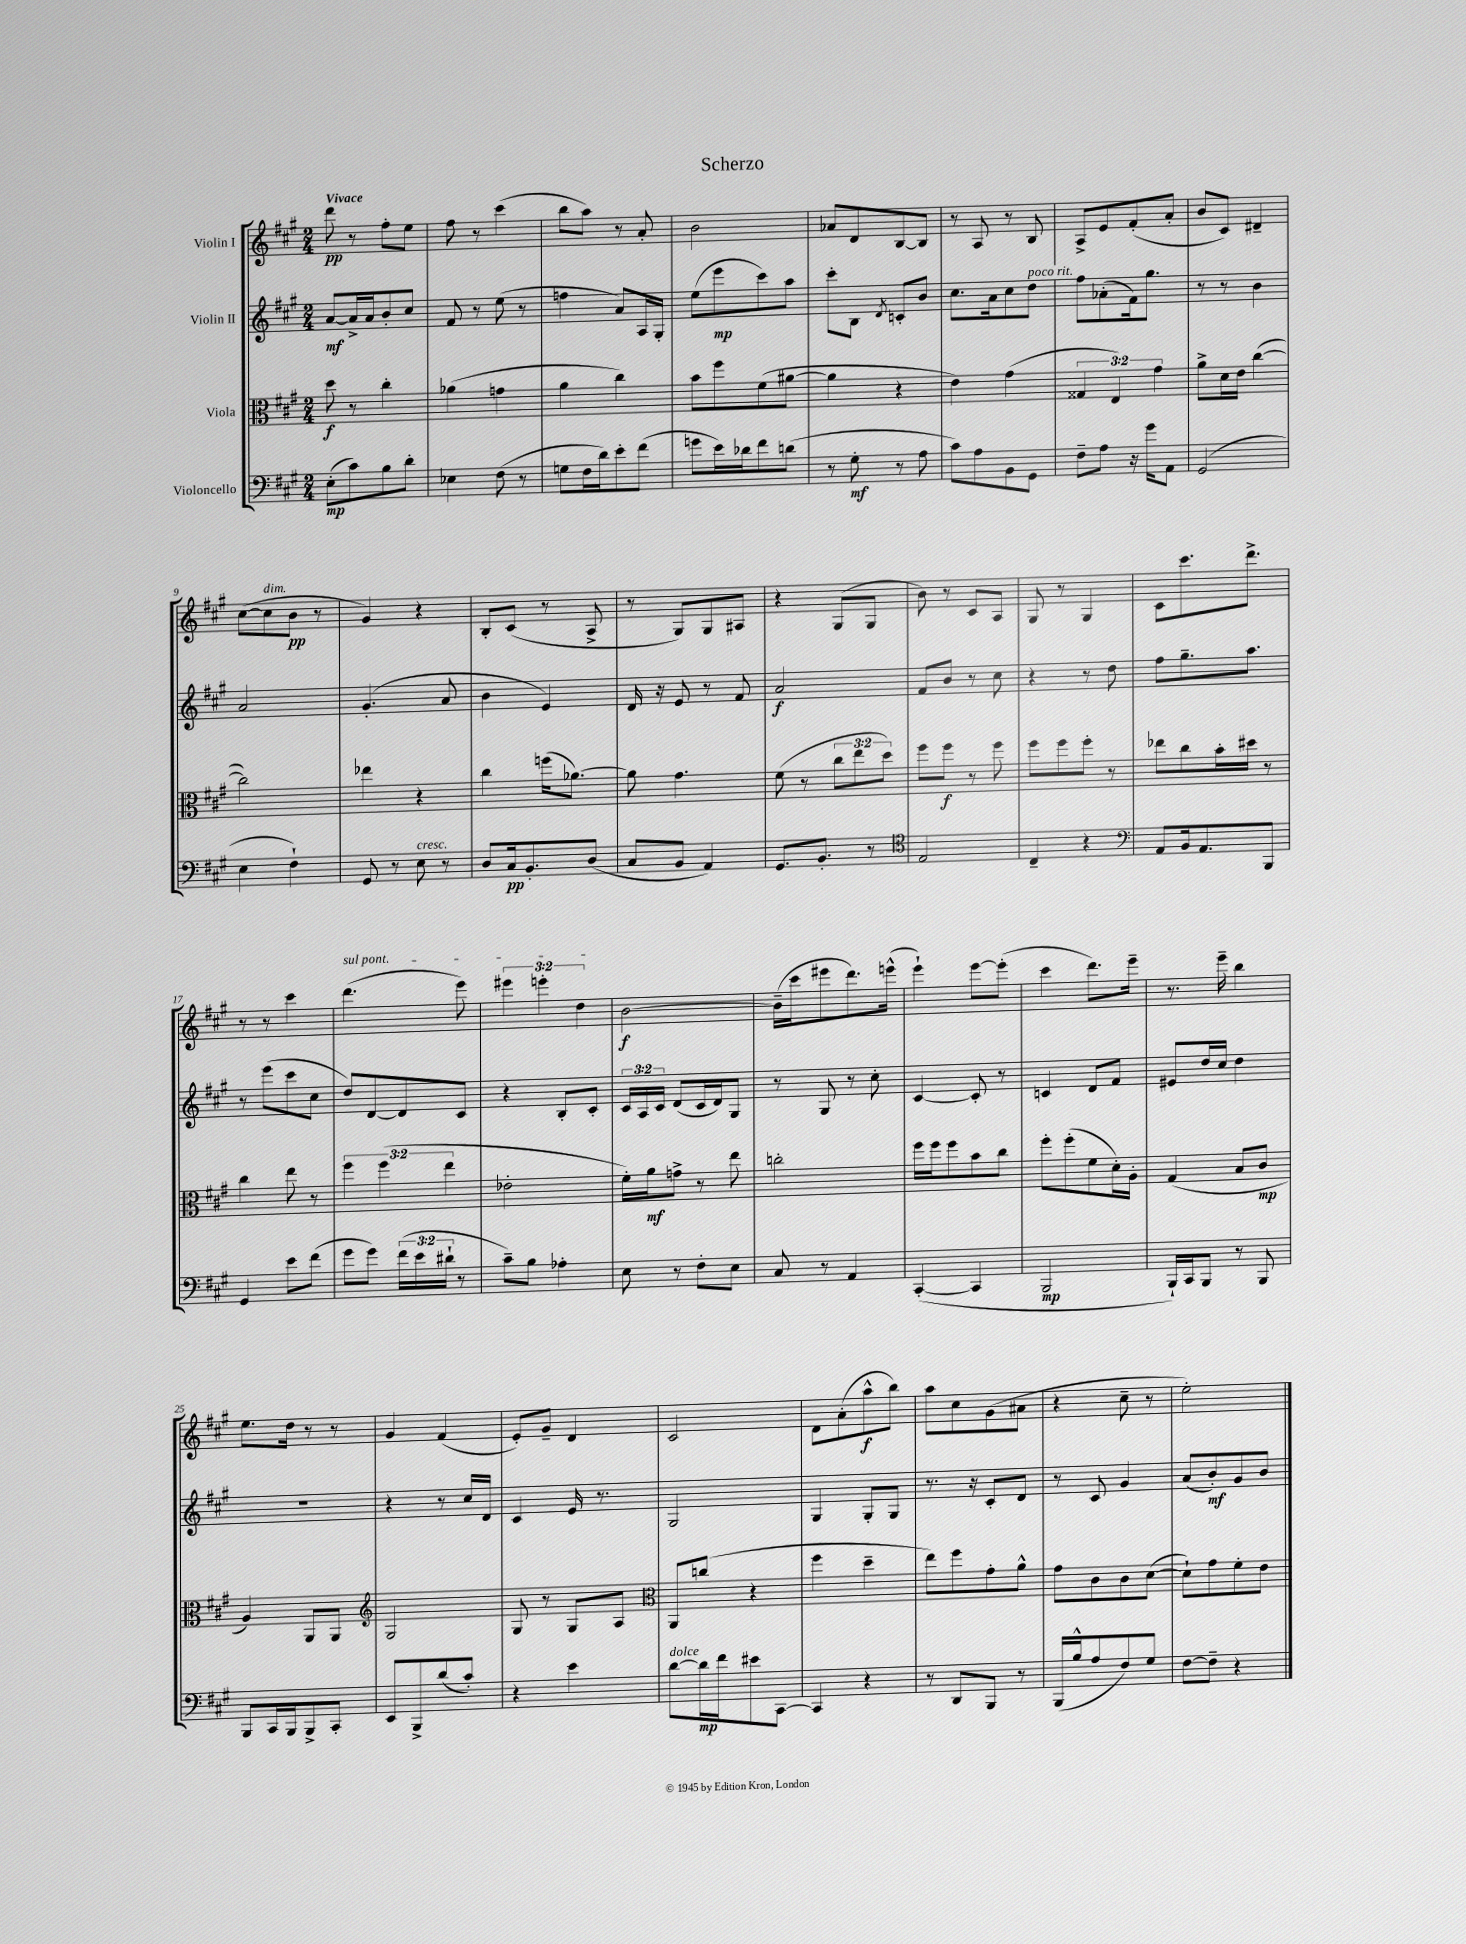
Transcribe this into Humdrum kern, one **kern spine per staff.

**kern	**kern	**kern	**kern
*staff4	*staff3	*staff2	*staff1
*clefF4	*clefC3	*clefG2	*clefG2
*k[f#c#g#]	*k[f#c#g#]	*k[f#c#g#]	*k[f#c#g#]
*M2/4	*M2/4	*M2/4	*M2/4
(8E'	8dd	[8a	8ddd
8c#)	8r	16a^]	8r
.	.	16a	.
8B	4cc#'	8b'	8ff#'
8d'	.	8cc#	8ee
=	=	=	=
4E-	(4a-	8f#	8ff#
.	.	8r	8r
(8F#	4g	(8ee	(4ccc#
8r	.	8r	.
=	=	=	=
8G	4a	4ff	8bb
16F#	.	.	8aa)
16d)	.	.	.
8e'	4cc#)	8a)	8r
(8f#	.	16A	8a'
.	.	16G#'	.
=	=	=	=
8g	8b	(8ee	2b
16e)	8ff#	8eee	.
16d-	.	.	.
8f#	(8f#	8ccc#)	.
(8d	[8a#	8aa	.
=	=	=	=
8r	4a#]	8ccc#'	8a-
8G#'	.	8B	8d
.	.	8qd	.
8r	4r	8c'	[8B
8A	.	8b	8B]
=	=	=	=
8c#)	4e)	8.cc#	8r
8A	.	.	8A
.	.	16a	.
8BB	(4g#	8cc#	8r
8GG#	.	8dd	8B
=	=	=	=
8F#~	6G##	8ff#	8A^
8A	.	(8a-'	8e
.	6E)	.	.
16r	.	16f#)	(8f#'
16g#	.	8.gg#	.
.	6g#	.	.
8AA	.	.	8a'
=	=	=	=
(2GG#	8a^	8r	8b
.	16d	8r	8c#)
.	16e	.	.
.	([4cc#	4b	4d#~
=	=	=	=
4E	2cc#])	2a	([8cc#
.	.	.	8cc#]
4F#`)	.	.	8b
.	.	.	8r
=	=	=	=
8GG#	4ee-	(4.g#'	4g#)
8r	.	.	.
8E	4r	.	4r
8r	.	8a	.
=	=	=	=
8D	4cc#	4b	8B'
16C#	.	.	(8c#
8.BB'	.	.	.
.	(16ff	4e)	8r
.	[8.a-)	.	.
(8D	.	.	8A^
=	=	=	=
8C#	8a-]	16d	8r
.	.	16r	.
8BB	4.g#	8e	8G#)
4AA)	.	8r	8G#
.	.	8f#	8A#
=	=	=	=
8.GG#	(8f#	2a	4r
.	8r	.	.
8.BB'	.	.	.
.	12cc#	.	(8G#
.	12ee	.	.
8r	.	.	8G#
.	12dd)	.	.
=	=	=	=
*clefC4	*	*	*
2E	8ff#	8f#	8b)
.	8ff#	8b	8r
.	8r	8r	8c#
.	8ff#	8cc#	8A
=	=	=	=
4C#~	8ff#	4r	8G#
.	8ff#	.	8r
4r	8ff#'	8r	4G#
.	8r	8dd	.
=	=	=	=
*clefF4	*	*	*
8AA	8ee-	8ff#	8c#
16BB	8cc#	8.gg#~	8.ccc#
8.AA	.	.	.
.	16b'	.	.
.	16dd#	8.aa	8.ddd^
8BBB	8r	.	.
=	=	=	=
4GG#	4cc#	8r	8r
.	.	(8eee	8r
8e	8ee	8ccc#	4ccc#
(8f#	8r	8cc#	.
=	=	=	=
8g#	6ff#	8dd)	(4.ddd
8g#)	.	[8d	.
.	(6ff#	.	.
(24f#	.	8d]	.
24e	.	.	.
24d#`	6ee	.	.
8r	.	8c#	8eee)
=	=	=	=
8c#~)	2e-'	4r	6eee#
8B	.	.	.
.	.	.	6eee'
4A-'	.	8B'	.
.	.	.	6dd
.	.	8c#'	.
=	=	=	=
8E	16f#')	24c#	[2b
.	.	24A	.
.	16a	.	.
.	.	24c#	.
8r	8g^	(8d	.
8F#'	8r	16c#	.
.	.	16d)	.
8E	8ee	8G#	.
=	=	=	=
8C#	2cc'	8r	(16b~]
.	.	.	16ccc#
8r	.	8G#	8eee#
4AA	.	8r	8.ddd)
.	.	8cc#'	.
.	.	.	(16eee^^
=	=	=	=
([4CC#'	16ff#	[4c#	4eee`)
.	16ff#	.	.
.	8ff#	.	.
4CC#]	8b	8c#']	[8eee
.	8cc#	8r	(8eee']
=	=	=	=
2BBB	8ff#'	4c	4ccc#
.	(8ff#'	.	.
.	8f#	8d	8.ddd)
.	16d')	8f#	.
.	16A'	.	16eee~
=	=	=	=
16BBB`)	(4G#	8e#	8.r
16CC#	.	.	.
8BBB	.	16dd	.
.	.	16cc#	16eee~
8r	8B	4dd	4bb
8BBB	8c#	.	.
=	=	=	=
8BBB	4A)	2r	8.ee
16CC#	.	.	.
16BBB	.	.	16dd
8BBB^	8AA	.	8r
8CC#'	8AA	.	8r
=	=	=	=
*	*clefG2	*	*
8EE	2G#	4r	4g#
8BBB^	.	.	.
(8d	.	8r	(4f#
8c#')	.	16cc#	.
.	.	16d	.
=	=	=	=
4r	8G#	4c#	8e')
.	8r	.	8g#~
4e	8G#	16e	4d
.	.	8.r	.
.	8A	.	.
=	=	=	=
*	*clefC3	*	*
[8d	8AA	2G#	2c#
16d]	(8cc	.	.
16f#	.	.	.
8e#	4r	.	.
[8CC#	.	.	.
=	=	=	=
4CC#]	4ff#	4G#	8d
.	.	.	(8a'
4r	4dd~	8G#'	8aa^^
.	.	8G#	8bb)
=	=	=	=
8r	8ee)	8.r	8aa
8DD	8ff#	.	8cc#
.	.	16r	.
8BBB	8g#'	8c#'	(8g#
8r	8a^^	8d	8a#
=	=	=	=
(16BBB	8g#	8r	4r
16B^^	.	.	.
8A	8c#	8c#	.
8F#)	8c#	4g#	8cc#~
8G#	([8d	.	8r
=	=	=	=
[8F#	8d`])	(8a	2ee')
8F#~]	8g#	8b')	.
4r	8f#'	8g#	.
.	8e	8b	.
==	==	==	==
*-	*-	*-	*-
